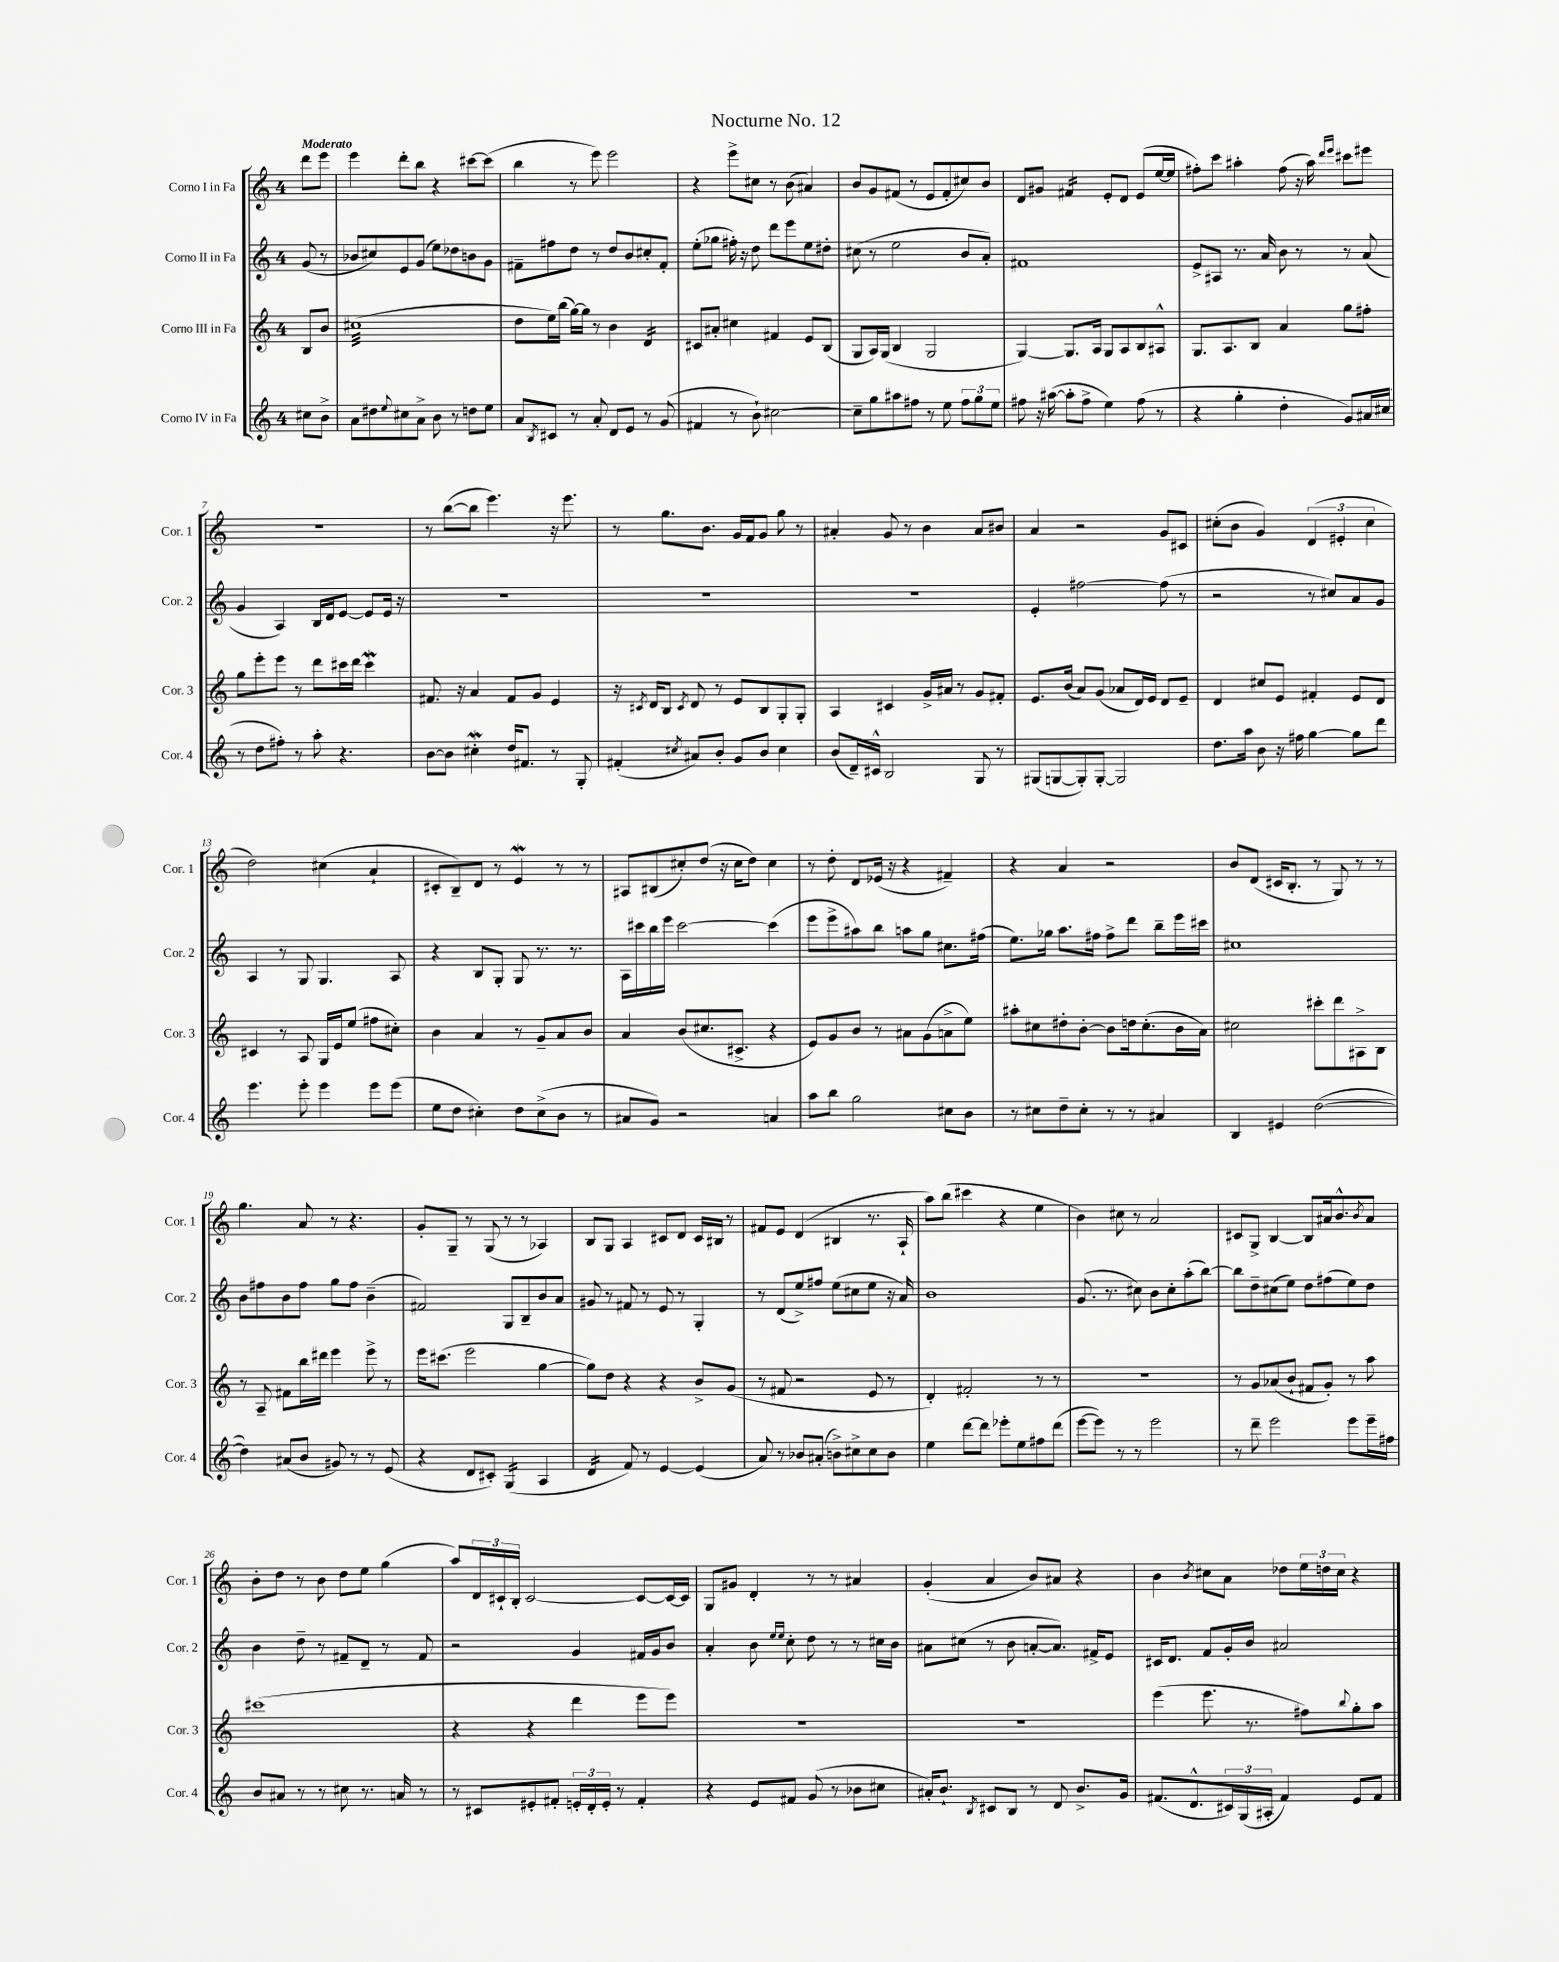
\header { title = "Nocturne No. 12" }
<<
\new StaffGroup <<
\new Staff = "s0" \with { instrumentName = "Corno I in Fa" shortInstrumentName = "Cor. 1" } {
    \clef treble \key c \major \once \override Staff.TimeSignature.style = #'single-digit \time 4/4 \partial 4 \tempo "Moderato"
    d'''8 e'''8 |
    e'''4 d'''8-. b''8 r4 cis'''8~ cis'''8( |
    b''4 r8 e'''8) e'''2 |
    r4 e'''8-> cis''8 r8 b'8( ais'4) |
    b'8 g'8 fis'8( r8 e'8 fis'8-. cis''8) b'8 |
    d'8 gis'8 fis'4:16 e'8-. d'8 e'8( e''16~ e''16 |
    fis''8-.) c'''8 ais''4-. fis''8( r16 ais''16) \grace { d'''16 e'''16 } cis'''8 eis'''8 |
    r1 |
    r8 b''8~( b''8 e'''4.) r16 e'''8. |
    r8 g''8. b'8. g'16 f'16 g'8 g''8 r8 |
    ais'4-. g'8 r8 b'4 ais'8 bis'8 |
    a'4 r2 g'8 cis'8 |
    cis''8-.( b'8 g'4) \tuplet 3/2 { d'4( eis'4-. cis''4 } |
    d''2) cis''4( a'4-! |
    cis'8-. b8--) d'8 r8 e'4\mordent r8 r8 |
    ais8 bis8( cis''8-.) d''8( r16 cis''16 d''8) cis''4 |
    r8 d''8-. d'8 ees'16( r16 r4 fis'4--) |
    r4 a'4 r2 |
    b'8 d'8( cis'16 b8.-. r8 g8) r8 r8 |
    g''4. a'8 r8 r4. |
    g'8-. g8-- r8 g8( r8 r8 aes4) |
    b8 g8 a4 cis'8 d'8 cis'16 bis16 r8 |
    fis'8 e'8 d'4( bis4 r8. a16-! |
    a''8) b''8( cis'''4 r4 e''4 |
    b'4) cis''8 r8 a'2 |
    cis'8 g8-> b4~ b8 ais'16 b'8.-^ \acciaccatura { b'8 } ais'8 |
    b'8-. d''8 r8 b'8 d''8 e''8 g''4( |
    a''8) \tuplet 3/2 { d'16 cis'16-! b16-. } cis'2~ cis'8~ cis'16~ cis'16 |
    g8 gis'8 d'4-. r8 r8 ais'4 |
    g'4-.( a'4 b'8) ais'8 r4 |
    b'4 \acciaccatura { b'8 } cis''8 a'8 des''8 \tuplet 3/2 { e''16 d''16 cis''16 } r4 \bar "|." |
}
\new Staff = "s1" \with { instrumentName = "Corno II in Fa" shortInstrumentName = "Cor. 2" } {
    \clef treble \key c \major \once \override Staff.TimeSignature.style = #'single-digit \time 4/4 \partial 4
    g'8( r8 |
    bes'8 cis''8) e'8 g'8( e''8) des''8 b'8 g'8 |
    fis'8-- fis''8 d''8 r8 d''8 b'8 cis''8-. fis'8-. |
    e''8-.( ges''8 fis''16-.) r16 d''8 d'''8 e'''8 e''8 dis''8-. |
    cis''8( r8 e''2 b'8 a'8-.) |
    fis'1 |
    e'8-> ais8 r8. a'16 b'8 r8 r8 a'8( |
    g'4 a4) b16 d'16 e'8~ e'8 e'16 r16 |
    R1 |
    R1 |
    R1 |
    e'4-. fis''2~ fis''8( r8 |
    r2 r8 cis''8) a'8 g'8 |
    a4 r8 g8 g4. a8 |
    r4 b8 g8-. g8 r8. r8. |
    a16 cis'''16 b''16 e'''16 cis'''2~ cis'''4( |
    e'''8 e'''8-> ais''8) b''8 a''8 g''8 cis''8. fis''16( |
    e''8.) ges''16 a''8. fis''16 fis''8-> d'''8 b''8-- e'''16 cis'''16 |
    cis''1 |
    b'8 fis''8 b'8 fis''8 g''8 fis''8 b'4--( |
    fis'2) g8 b8-- b'8 a'8 |
    gis'8 r8 fis'8 r8 e'8 r8 g4-. |
    r8 d'8( e''8->) fis''8 e''8( cis''8 e''8 r16 a'16) |
    b'1 |
    g'8.( r8. cis''8) b'8 cis''8-. a''8-.( b''8~) |
    b''8 d''8-- cis''8( e''8) d''8 fis''8( e''8) d''8 |
    b'4 d''8-- r8 fis'8-- d'8-- r8 fis'8 |
    r2 g'4 fis'16 g'16 b'8 |
    a'4-. b'8 \grace { e''16 e''16 } c''8-. d''8 r8 r8 cis''16 b'16 |
    ais'8 cis''8( r8 b'8 a'8~-. a'8.) fis'16-> e'8 |
    cis'16 d'8. f'8 g'16-. b'16 ais'2 \bar "|." |
}
\new Staff = "s2" \with { instrumentName = "Corno III in Fa" shortInstrumentName = "Cor. 3" } {
    \clef treble \key c \major \once \override Staff.TimeSignature.style = #'single-digit \time 4/4 \partial 4
    b8 b'8 |
    cis''1:32( |
    d''8 e''16) b''16( g''16~) g''16 r8 b'4 d'4:16 |
    cis'8 ais'8-. cis''4 fis'4 e'8 b8( |
    g8 a16) g16( b4 g2 |
    g4~) g8. a16 g8 a8 b8 ais8-^ |
    g8. a8. b8 a'4 g''8 fis''8-. |
    g''8 e'''8-. e'''8 r8 d'''8 cis'''16 d'''16 cis'''4\mordent |
    fis'8. r16 a'4 fis'8 g'8 e'4 |
    r16 \acciaccatura { cis'8 } d'16 b8 \acciaccatura { cis'8 } d'8 r8 e'8 b8 g8-. g8-. |
    a4 cis'4 g'16-> ais'16 r8 g'8 fis'8-. |
    e'8. b'16( a'8) g'8( aes'8 d'16) e'16 d'8 e'8-- |
    d'4 cis''8 e'8 fis'4-. e'8 d'8 |
    cis'4 r8 a8 g16 e'16 e''8( fis''8 cis''8-.) |
    b'4 a'4 r8 g'8-- a'8 b'8 |
    a'4 b'8( cis''8. cis'8.-> r4 |
    e'8) g'8 b'8 r8 ais'8 g'8( a'8-> e''8) |
    ais''8-. cis''8 dis''8-. b'8~-. b'8 d''16 cis''8.-.( b'16 a'16) |
    cis''2 cis'''8-. d'''8 ais8-> b8 |
    r8 a8-- fis'8 b''16 dis'''16 e'''4 e'''8-> r8 |
    e'''16 cis'''8.( e'''2 g''4~ |
    g''8) d''8 r4 r4 b'8-> g'8( |
    r8 fis'8 r2 e'8 r8 |
    d'4-.) fis'2-. r8 r8 |
    r1 |
    r8 g'8 aes'8( b'8-! fis'8 g'8-.) r8 a''8 |
    cis'''1( |
    r4 r4 d'''4 e'''8 e'''8) |
    R1 |
    R1 |
    e'''4( e'''8. r8. fis''8) \appoggiatura { b''8 } g''8-. a''8 \bar "|." |
}
\new Staff = "s3" \with { instrumentName = "Corno IV in Fa" shortInstrumentName = "Cor. 4" } {
    \clef treble \key c \major \once \override Staff.TimeSignature.style = #'single-digit \time 4/4 \partial 4
    cis''8 b'8-> |
    a'8 dis''8 \appoggiatura { e''8 } cis''8 a'8-> b'8 r8 d''8 e''8 |
    a'8 \acciaccatura { b8 } cis'8 r8 a'8-. d'8 e'8 r8 g'8( |
    fis'4 r8 b'8-!) cis''2~ |
    cis''8-- g''8 ais''8 fis''8 r8 e''8 \tuplet 3/2 { fis''8 g''8 e''8 } |
    fis''8 r16 ais''16~( ais''8-. fis''8-> e''4) fis''8( r8 |
    r4 g''4-. d''4-. g'8) ais'16 cis''16( |
    r8 d''8 fis''8-.) r8 a''8-. r4. |
    b'8~ b'8 cis''4-.\mordent d''16 fis'8. r8 g8-. |
    fis'4-.( \acciaccatura { cis''8 } ais'8) b'8-. g'8 b'8 cis''4 |
    b'8( d'16--) cis'16-^ b2 g8 r8 |
    gis8( g8~ g8-.) g8~-. g2 |
    d''8. a''16 b'8 r16 fis''16 g''4~ g''8 d'''8 |
    e'''4. e'''8-. e'''4 e'''8 e'''8( |
    e''8 d''8 cis''4-.) d''8 cis''8->( b'8 r8 |
    ais'8 g'8) r2 a'4 |
    a''8 b''8 g''2 cis''8 b'8 |
    r8 cis''8 d''8-- cis''8-. r8 r8 ais'4 |
    b4 eis'4 d''2~( |
    d''4) ais'8( b'8 gis'8) r8 r8 e'8( |
    r4 d'8 cis'8-.) g4:16( a4 |
    d'4:16 f'8) r8 e'4~ e'4( |
    a'8) r8 bes'8 ais'8-.( b'8->) cis''8-> cis''8 b'8 |
    e''4 d'''8~ d'''8 ees'''8-. e''8 fis''8 d'''8( |
    e'''8~ e'''8) r8 r8 e'''2 |
    r8 d'''8-- e'''2 e'''8 e'''16-- fis''16 |
    b'8 ais'8 r8 r8 cis''8 r8. a'16 r8 |
    r8 cis'8 eis'8-. fis'8-. \tuplet 3/2 { e'16-. d'16-. e'16-. } r8 fis'4-. |
    r4 e'8 fis'8 g'8( r8 bes'8 cis''8 |
    ais'16-.) b'8.-! \acciaccatura { b8 } cis'8 b8 r8 d'8 b'8.-> g'16 |
    fis'8.( d'8.-^ \tuplet 3/2 { cis'16) g16( ais16-. } fis'4) e'8 fis'8 \bar "|." |
}
>>
>>
